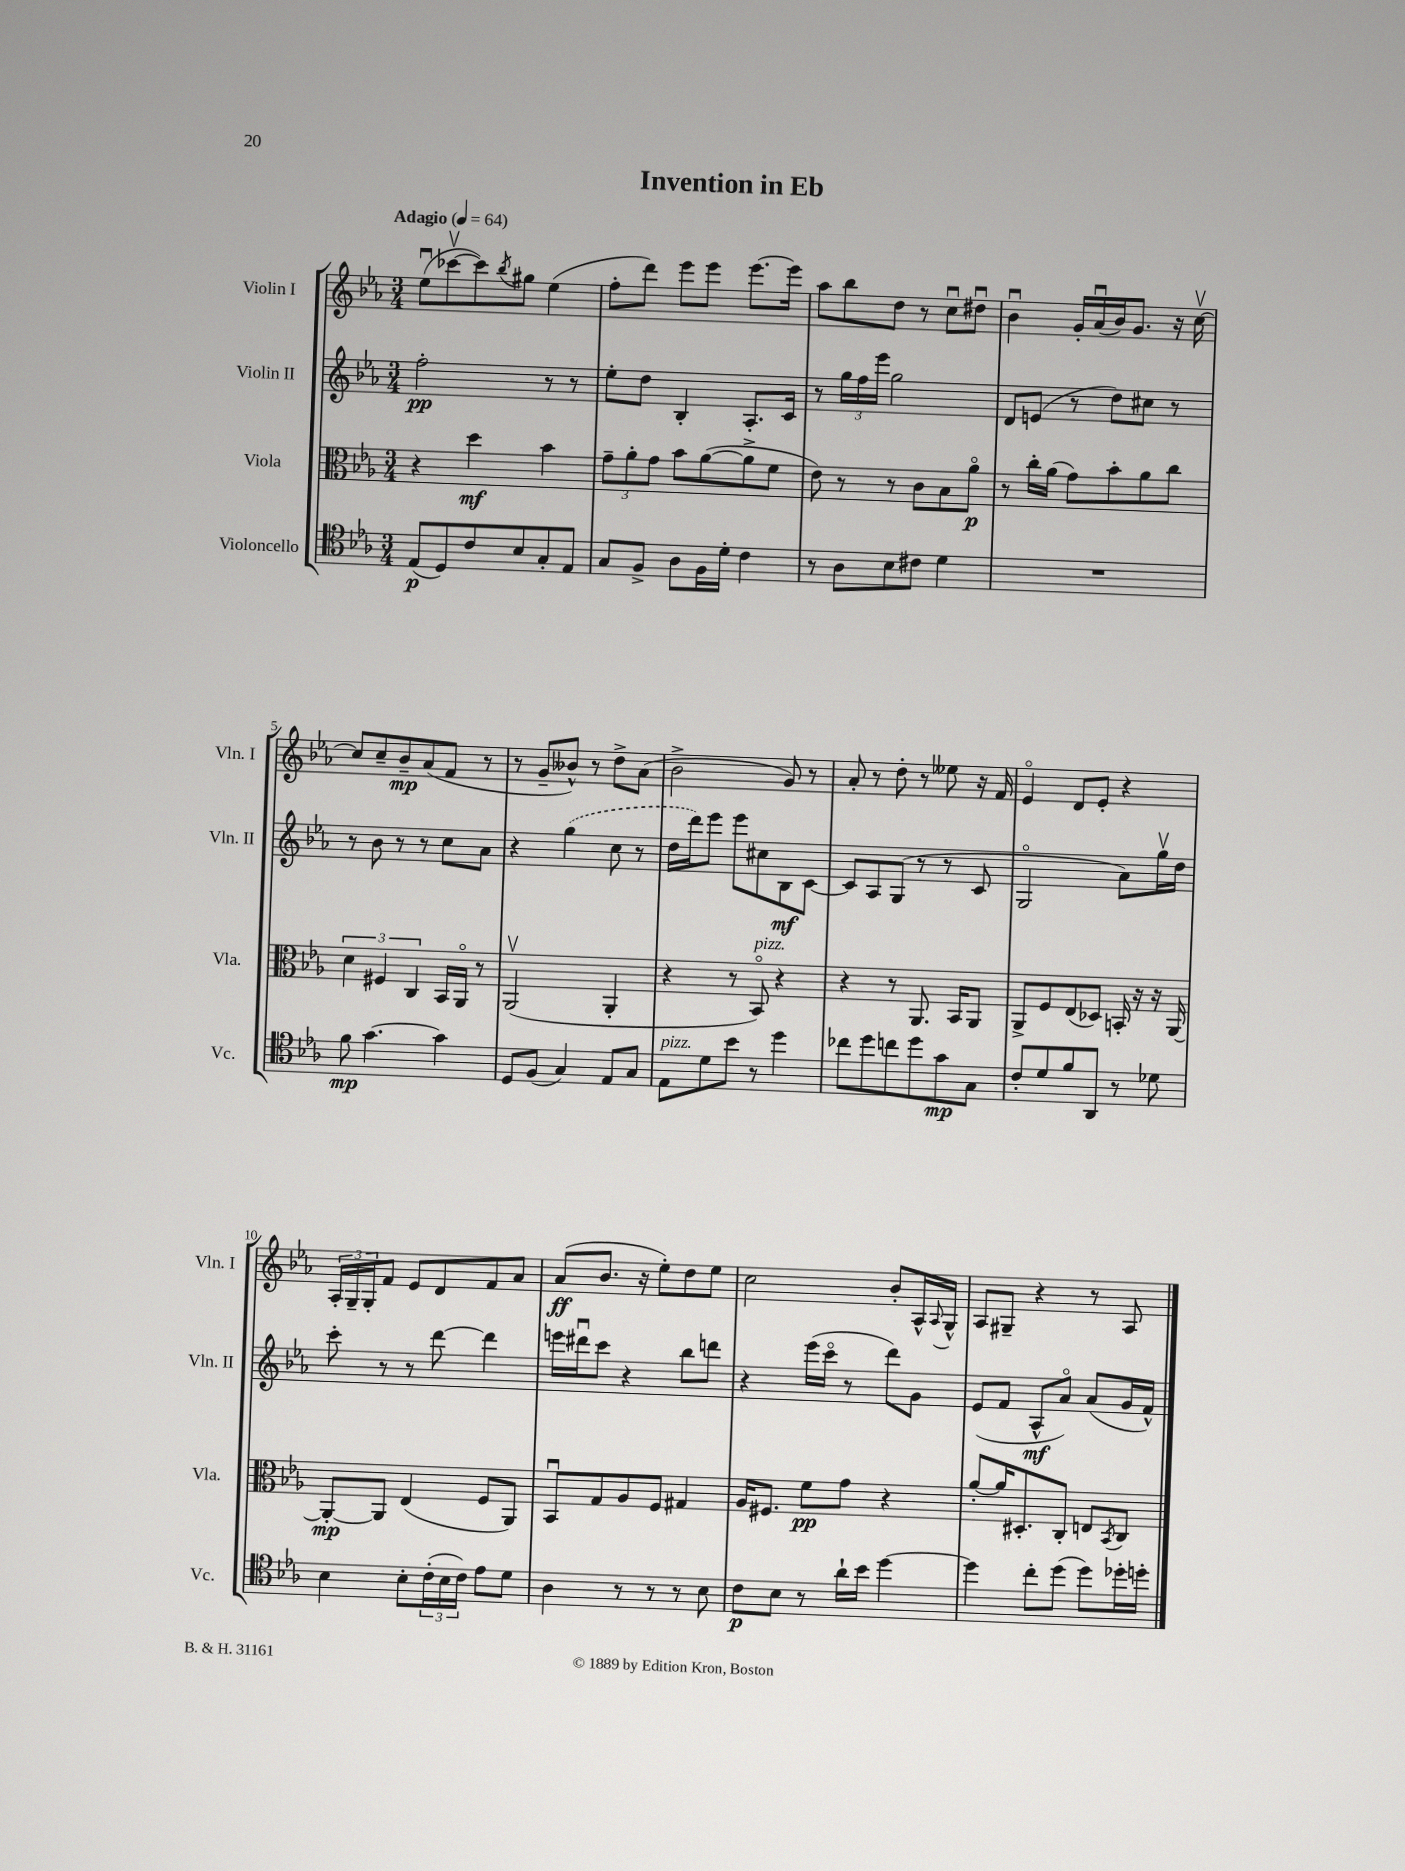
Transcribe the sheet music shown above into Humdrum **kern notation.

**kern	**kern	**kern	**kern
*staff4	*staff3	*staff2	*staff1
*clefC4	*clefC3	*clefG2	*clefG2
*k[b-e-a-]	*k[b-e-a-]	*k[b-e-a-]	*k[b-e-a-]
*M3/4	*M3/4	*M3/4	*M3/4
*MM64	*MM64	*MM64	*MM64
(8E-/L	4r	2ff'\	(8ee-u\L
8D/)	.	.	[8ccc-v\
8c/	4dd\	.	8ccc-\])
.	.	.	8qbb-/
8B-/	.	.	8gg#\J
8G'/	4b-\	8r	(4ee-\
8E-/J	.	8r	.
=	=	=	=
8G/L	12g~\L	8ee-'\L	8ff'\L
.	12a-'\	.	.
8F^/J	.	8dd\J	8ddd\J)
.	12g\J	.	.
8A-\L	8b-\L	4B-'/	8eee-\L
16F\L	([8a-\	.	8eee-\J
16d'\JJ	.	.	.
4c\	8a-^\]	8.A-'/L	[8.eee-\L
.	8f\J	.	.
.	.	16c/Jk	16eee-\]Jk
=	=	=	=
8r	8e-\)	8r	8aa-\L
8A-\L	8r	24gg\LL	8bb-\
.	.	24ff\	.
.	.	24eee-\JJ	.
8B-\	8r	2gg\	8dd\J
8c#\J	8c\L	.	8r
4d\	8B-\	.	8ccu\L
.	8a-o\J	.	8dd#u\J
=	=	=	=
2.r	8r	8d/L	4b-u\
.	16cc'\LL	(8e/J	.
.	(16a-\JJ	.	.
.	8g\L)	8r	16g'/LL
.	.	.	(16a-u/
.	8b-'\	8dd\L)	16b-/J)
.	.	.	8.g/J
.	8a-\	8cc#\J	.
.	8cc\J	8r	16r
.	.	.	[16ccv\
=	=	=	=
8f\	6d\	8r	8cc/]L
[4.g\	.	8b-\	8cc~/
.	6F#/	.	.
.	.	8r	8b-~/
.	6C/	.	.
.	.	8r	(8a-/
4g\]	16BB-/LL	8cc\L	8f/J
.	16AA-o/JJ	.	.
.	8r	8a-\J	8r
=	=	=	=
8D/L	(2AA-v/	4r	8r
(8F/J	.	.	8g~/L
4G/)	.	(4gg\	8b--^^/J)
.	.	.	8r
8E-/L	4AA-'/	8cc\	8dd^\L
8G/J	.	8r	(8a-\J
=	=	=	=
8E-\L	4r	16dd\LL	2b-^\
.	.	16ddd\J)	.
8d\	.	8eee-\J	.
8b-\J	8r	8eee-\L	.
8r	8BB-o/)	8cc#\	.
4dd\	4r	8B-\	8g/)
.	.	[8c\J	8r
=	=	=	=
8cc-\L	4r	8c/]L	8a-'/
8dd\	.	8A-/	8r
8cc\	8r	(8G/J	8dd'\
8dd\	8.AA-/	8r	8r
8g\	.	8r	8ee--\
.	16BB-/LK	.	.
8G\J	8AA-/J	8c/	16r
.	.	.	16f/
=	=	=	=
8c'/L	8AA-^/L	2Go/	4e-o/
8d/	8F/	.	.
8f/	(8E-/	.	8d/L
8AA-/J	8D-/J)	.	8e-'/J
8r	16BB'/	8a-\L)	4r
.	16r	.	.
8d-\	16r	16ggv\L	.
.	[16AA-/	16dd\JJ	.
=	=	=	=
4B-\	8AA-'/_L	8ccc'\	24A-'/LL
.	.	.	24G~/
.	.	.	24G'/J
.	8AA-/]J	8r	8f/J
8B-'\L	(4E-/	8r	8e-/L
(24c'\L	.	[8ddd\	8d/
24B-\	.	.	.
24c\JJ)	.	.	.
8e-\L	8F/L	4ddd\]	8f/
8d\J	8AA-/J)	.	8a-/J
=	=	=	=
4A-\	8BB-u/L	16eee\LL	(8a-/L
.	.	16ddd#u\J	.
.	8G/	8ccc\J	8.b-/J
8r	8A-/	4r	.
.	.	.	16r
8r	8F/J	.	8ee-'\L)
8r	4G#/	8bb-\L	8dd\
8B-\	.	8ddd\J	8ee-\J
=	=	=	=
8c\L	16A-/LK	4r	2cc\
.	8.F#/J	.	.
8B-\J	.	.	.
8r	8f\L	(16eee-\LL	.
.	.	16ccco\JJ	.
16a-`\LL	8g\J	8r	.
16b-\JJ	.	.	.
[4dd\	4r	8ddd\L)	8b-'/L
.	.	8g\J	16A-^^/L
.	.	.	8qqA-/
.	.	.	16G^^/JJ
=	=	=	=
4dd\]	[8a-'/L	(8e-/L	8A-/L
.	16a-/]K	8f/J	8G#~/J
.	8.D#'/	.	.
8cc'\L	.	8A-^^/L	4r
(8dd\J	8C'/J	8a-o/J)	.
8dd\L)	8E/L	(8a-/L	8r
.	8qBB-/	.	.
16dd-'\L	8C/J	16g/L	8A-/
16dd'\JJ	.	16f^^/JJ)	.
==	==	==	==
*-	*-	*-	*-
